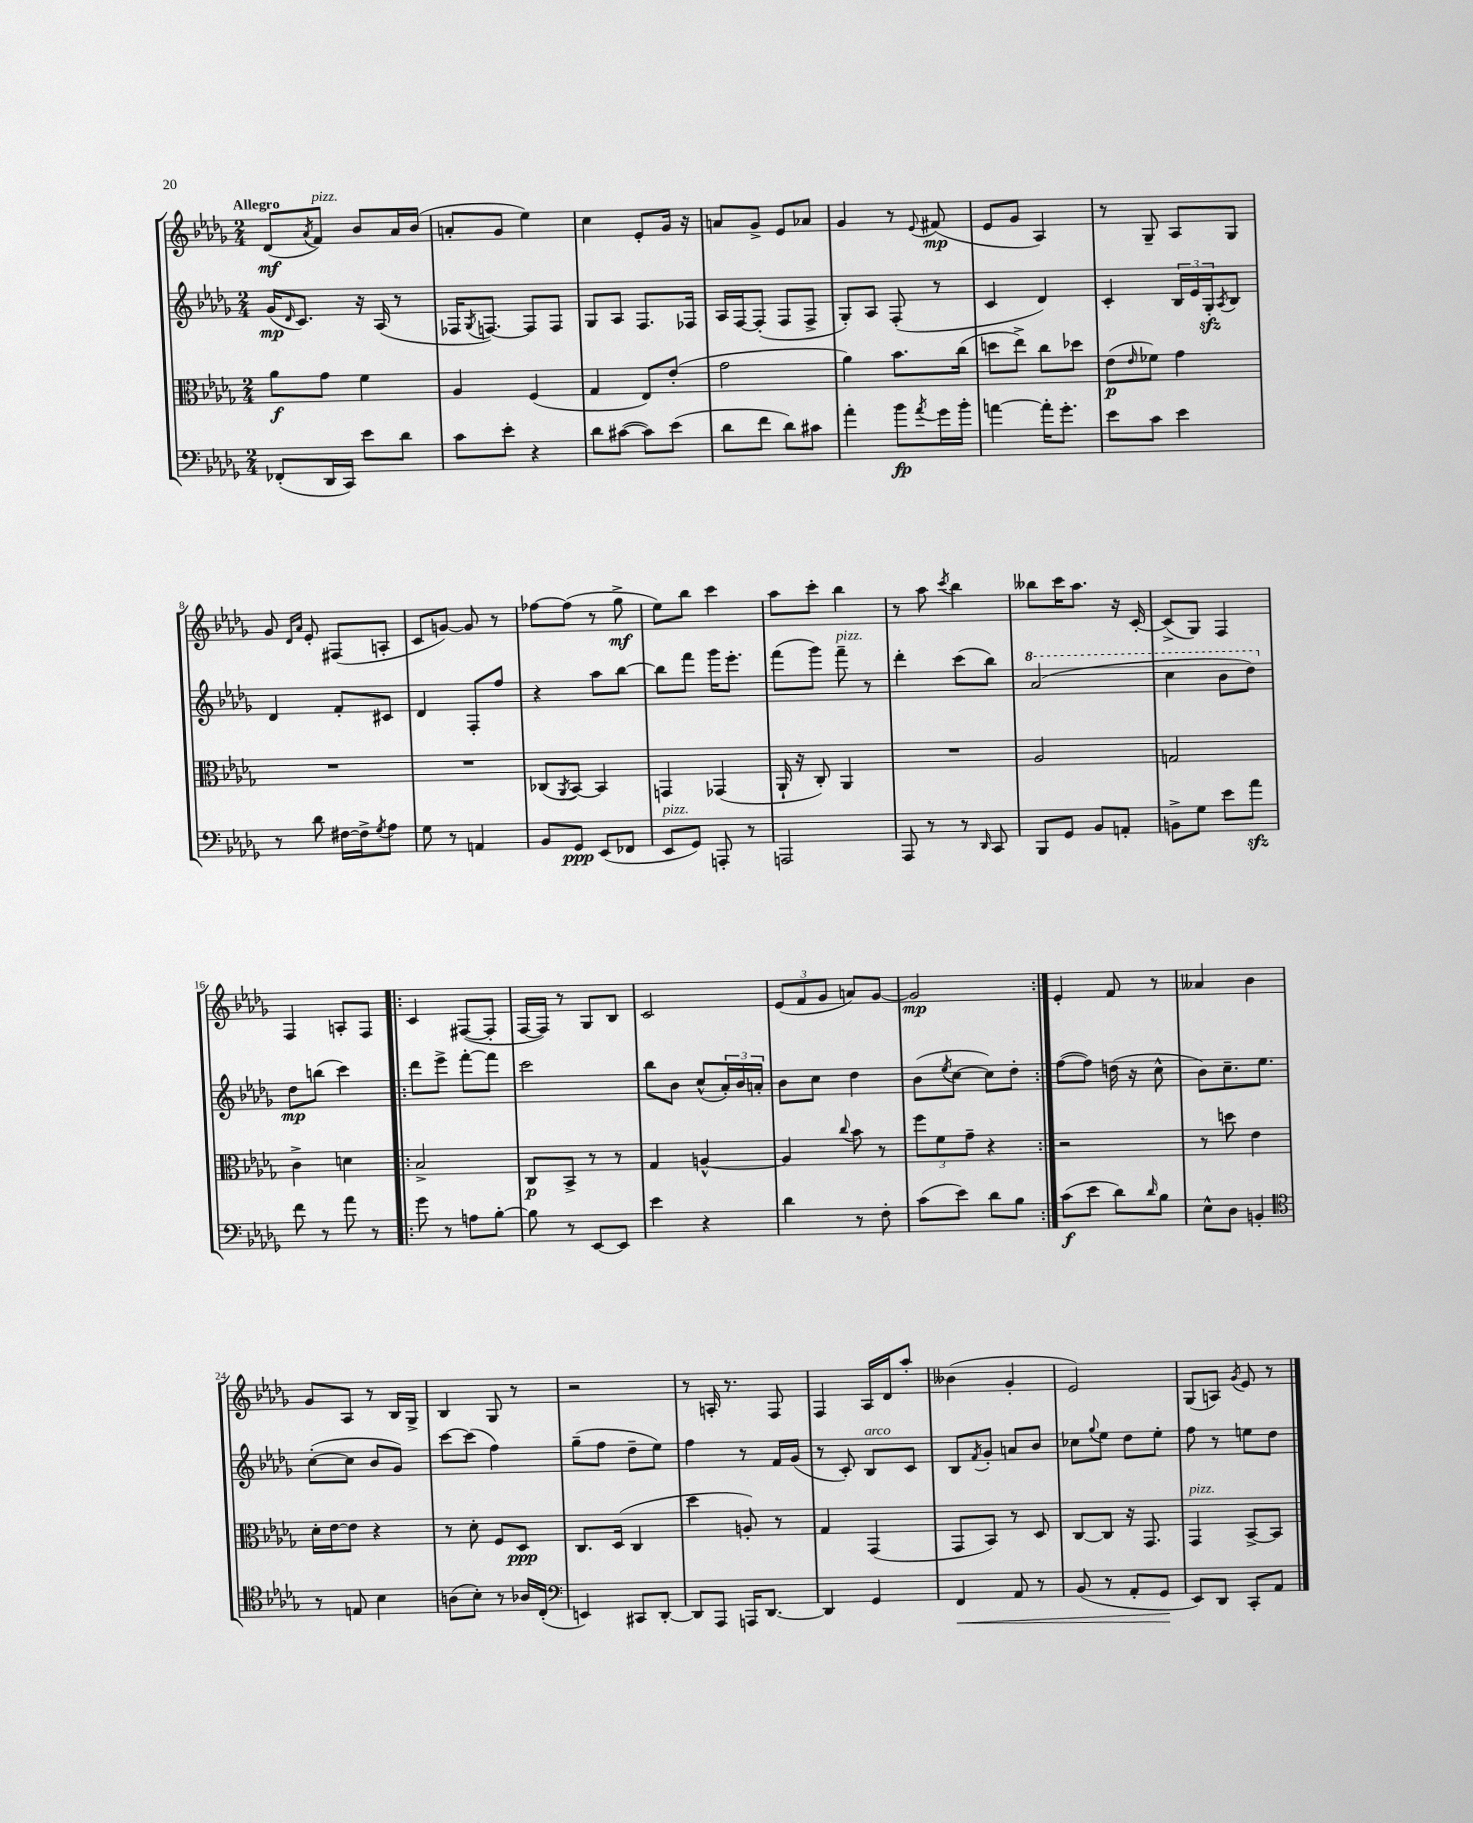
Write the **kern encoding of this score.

**kern	**dynam	**kern	**dynam	**kern	**dynam	**kern	**dynam
*part4	*part4	*part3	*part3	*part2	*part2	*part1	*part1
*staff4	*staff4	*staff3	*staff3	*staff2	*staff2	*staff1	*staff1
*clefF4	*	*clefC3	*	*clefG2	*	*clefG2	*
*k[b-e-a-d-g-]	*	*k[b-e-a-d-g-]	*	*k[b-e-a-d-g-]	*	*k[b-e-a-d-g-]	*
*M2/4	*	*M2/4	*	*M2/4	*	*M2/4	*
=1	=1	=1	=1	=1	=1	=1	=1
!	!	!	!	!	!	!LO:TX:a:B:t=Allegro	!
(8FF-X'/L	.	8a-\L	f	(16g-/KL	mp	(8d-/L	mf
.	.	.	.	16qqd-/	.	.	.
.	.	.	.	8.c/J)	.	.	.
.	.	.	.	.	.	8qa-/	.
!	!	!	!	!	!	!LO:TX:a:i:t=pizz.	!
16DD-/L	.	8g-\J	.	.	.	8f/J)	.
16CC/JJ)	.	.	.	.	.	.	.
8e-\L	.	4f\	.	16r	.	8b-/L	.
.	.	.	.	(16A-/	.	.	.
8d-\J	.	.	.	8r	.	16a-/L	.
.	.	.	.	.	.	(16b-/JJ	.
=2	=2	=2	=2	=2	=2	=2	=2
8c\L	.	4A-/	.	16F-X/KL	.	8an'/L	.
.	.	.	.	8qG-/	.	.	.
.	.	.	.	[8.Fn/J)	.	.	.
8e-'\J	.	.	.	.	.	8g-/J	.
4r	.	(4F/	.	8F/L]	.	4ee-\)	.
.	.	.	.	8F/J	.	.	.
=3	=3	=3	=3	=3	=3	=3	=3
8d-\L	.	4G-/	.	8G-/L	.	4cc\	.
([8c#X\J	.	.	.	8A-/J	.	.	.
8c#\L])	.	8E-/L)	.	8.F/L	.	8e-'/L	.
(8e-\J	.	(8e-'/J	.	.	.	16g-/Jk	.
.	.	.	.	16F-X/Jk	.	16r	.
=4	=4	=4	=4	=4	=4	=4	=4
8d-\L	.	2g-\	.	16A-/LL	.	8an/L	.
.	.	.	.	[16F/J	.	.	.
8f\J	.	.	.	(8F'/J]	.	8g-^/J	.
8d-\L)	.	.	.	8F/L	.	8e-/L	.
8c#X\J	.	.	.	8F^/J	.	8a-X/J	.
=5	=5	=5	=5	=5	=5	=5	=5
4a-'\	.	4a-\)	.	8G-'/L)	.	4g-/	.
.	.	.	.	8A-/J	.	.	.
8b-\L	fp	8.b-\L	.	(8F'/	.	8r	.
8qa-/	.	.	.	.	.	8qqe-/	.
16g-\L	.	.	.	8r	.	(8f#X/	mp
16b-'\JJ	.	(16cc\Jk	.	.	.	.	.
=6	=6	=6	=6	=6	=6	=6	=6
[4an\	.	8ddn\L	.	4c/	.	8e-/L	.
.	.	8ee-^\J)	.	.	.	8g-/J	.
16a'\KL]	.	8cc\L	.	4d-/)	.	4A-/)	.
8.g-'\J	.	.	.	.	.	.	.
.	.	8dd-X\J	.	.	.	.	.
=7	=7	=7	=7	=7	=7	=7	=7
8e-\L	.	(8e-\L	p	4c'/	.	8r	.
.	.	16qqe-/	.	.	.	.	.
8c\J	.	8f-X\J)	.	.	.	8G-~/	.
4e-\	.	4g-\	.	24B-/LL	.	8A-/L	.
.	.	.	.	24e-/	.	.	.
.	.	.	.	24G-zz'/J	.	.	.
.	.	.	.	8qA-/	.	.	.
.	.	.	.	8B-/J	.	8G-/J	.
!!LO:LB:g=z
=8	=8	=8	=8	=8	=8	=8	=8
8r	.	2r	.	4d-/	.	8g-/	.
.	.	.	.	.	.	16qqd-/LL	.
.	.	.	.	.	.	16qqa-/JJ	.
8d-\	.	.	.	.	.	8e-'/	.
[16F#X\LL	.	.	.	8f'/L	.	(8F#X/L	.
16F#^\J]	.	.	.	.	.	.	.
8qG-/	.	.	.	.	.	.	.
8A-\J	.	.	.	8c#X/J	.	8An'/J	.
=9	=9	=9	=9	=9	=9	=9	=9
8G-\	.	2r	.	4d-/	.	8c/L	.
8r	.	.	.	.	.	[8gn/J)	.
4AAn/	.	.	.	8F'/L	.	8g/]	.
.	.	.	.	8ff/J	.	8r	.
=10	=10	=10	=10	=10	=10	=10	=10
8BB-/L	.	(8C-X/L	.	4r	.	[8ff-X\L	.
.	.	8qAA-/	.	.	.	.	.
8GG-/J	ppp	[8BB-/J)	.	.	.	(8ff-\J]	.
(8EE-/L	.	4BB-/]	.	8aa-\L	.	8r	.
8FF-X/J	.	.	.	[8bb-\J	.	8gg-^\	mf
=11	=11	=11	=11	=11	=11	=11	=11
!LO:TX:a:i:t=pizz.	!	!	!	!	!	!	!
8EE-/L	.	4GGn/	.	8bb-\L]	.	8ee-\L)	.
8GG-/J)	.	.	.	8fff\J	.	8bb-\J	.
8AAAn'/	.	(4GG-X/	.	16ggg-\KL	.	4ccc\	.
.	.	.	.	8.eee-'\J	.	.	.
8r	.	.	.	.	.	.	.
=12	=12	=12	=12	=12	=12	=12	=12
2AAAn/	.	16AA-`/	.	(8fff\L	.	8aa-\L	.
.	.	16r	.	.	.	.	.
.	.	8C'/)	.	8ggg-\J)	.	8ccc'\J	.
!	!	!	!	!LO:TX:a:i:t=pizz.	!	!	!
.	.	4AA-/	.	8fff~\	.	4bb-\	.
.	.	.	.	8r	.	.	.
=13	=13	=13	=13	=13	=13	=13	=13
8AAA-/	.	2r	.	4ddd-'\	.	8r	.
8r	.	.	.	.	.	8aa-\	.
.	.	.	.	.	.	8qccc/	.
8r	.	.	.	(8ccc\L	.	4bb-\	.
16qqDD-/	.	.	.	.	.	.	.
8CC/	.	.	.	8bb-\J)	.	.	.
=14	=14	=14	=14	=14	=14	=14	=14
*	*	*	*	*8va	*	*	*
8BBB-/L	.	2A-/	.	(2aa-/	.	8bb--X\L	.
8GG-/J	.	.	.	.	.	16ccc\K	.
.	.	.	.	.	.	8.aa-\J	.
8BB-/L	.	.	.	.	.	.	.
8AAn'/J	.	.	.	.	.	16r	.
.	.	.	.	.	.	[16c'/	.
=15	=15	=15	=15	=15	=15	=15	=15
8BBn^\L	.	2Gn/	.	4ccc\	.	(8c^/L]	.
8G-\J	.	.	.	.	.	8G-/J)	.
8e-\L	.	.	.	8bb-\L	.	4F/	.
8a-zz\J	.	.	.	8ddd-\J)	.	.	.
!!LO:LB:g=z
=16	=16	=16	=16	=16	=16	=16	=16
*	*	*	*	*X8va	*	*	*
8f\	.	4c^\	.	8dd-\L	mp	4F/	.
8r	.	.	.	(8bbn\J	.	.	.
8a-\	.	4dn\	.	4ccc\)	.	8An'/L	.
8r	.	.	.	.	.	8F/J	.
=17!|:	=17!|:	=17!|:	=17!|:	=17!|:	=17!|:	=17!|:	=17!|:
8g-\	.	2B-^/	.	8ddd-\L	.	4c/	.
8r	.	.	.	8eee-^\J	.	.	.
8An\L	.	.	.	[8fff'\L	.	([8F#X/L	.
[8B-'\J	.	.	.	8fff\J]	.	8F#'/J]	.
=18	=18	=18	=18	=18	=18	=18	=18
8B-\]	.	8C/L	p	2ccc\	.	[16F/LL	.
.	.	.	.	.	.	16F/JJ])	.
8r	.	8BB-^/J	.	.	.	8r	.
[8EE-/L	.	8r	.	.	.	8G-/L	.
8EE-/J]	.	8r	.	.	.	8B-/J	.
=19	=19	=19	=19	=19	=19	=19	=19
4e-\	.	4G-/	.	8bb-\L	.	2c/	.
.	.	.	.	8b-\J	.	.	.
4r	.	[4An^^/	.	(8cc^^/L	.	.	.
.	.	.	.	24a-'/L)	.	.	.
.	.	.	.	24b-/	.	.	.
.	.	.	.	24an'/JJ	.	.	.
=20	=20	=20	=20	=20	=20	=20	=20
4d-\	.	4A/]	.	8b-\L	.	(12e-/L	.
.	.	.	.	.	.	12f/	.
.	.	.	.	8cc\J	.	.	.
.	.	.	.	.	.	12g-/J	.
.	.	8qqcc/	.	.	.	.	.
8r	.	8b-\	.	4dd-\	.	8an/L)	.
8F'\	.	8r	.	.	.	[8g-/J	.
=21	=21	=21	=21	=21	=21	=21	=21
(8c\L	.	12ff\L	.	(8b-\L	.	2g-/]	mp
.	.	12f\	.	.	.	.	.
.	.	.	.	8qee-/	.	.	.
8e-\J)	.	.	.	[8cc\J	.	.	.
.	.	12g-~\J	.	.	.	.	.
8d-\L	.	4r	.	8cc\L])	.	.	.
8B-\J	.	.	.	8dd-'\J	.	.	.
=22:|!	=22:|!	=22:|!	=22:|!	=22:|!	=22:|!	=22:|!	=22:|!
(8c\L	f	2r	.	([8ff\L	.	4e-'/	.
8e-\J	.	.	.	8ff\J])	.	.	.
8d-\L)	.	.	.	(16ddn\	.	8f/	.
.	.	.	.	16r	.	.	.
16qqd-/	.	.	.	.	.	.	.
8B-\J	.	.	.	8cc^^\	.	8r	.
=23	=23	=23	=23	=23	=23	=23	=23
8E-^^\L	.	8r	.	8b-\L)	.	4a--X/	.
8D-\J	.	8ddn\	.	8.cc~\	.	.	.
4BBn'/	.	4e-\	.	.	.	4b-\	.
.	.	.	.	8.ee-\J	.	.	.
!!LO:LB:g=z
=24	=24	=24	=24	=24	=24	=24	=24
*clefC4	*	*	*	*	*	*	*
8r	.	16d-'\LL	.	([8cc'\L	.	8g-/L	.
.	.	[16e-\J	.	.	.	.	.
8En/	.	8e-\J]	.	8cc\J]	.	8A-/J	.
4B-\	.	4r	.	8b-/L	.	8r	.
.	.	.	.	8g-/J)	.	16B-/LL	.
.	.	.	.	.	.	16G-^/JJ	.
=25	=25	=25	=25	=25	=25	=25	=25
(8An\L	.	8r	.	[8ccc\L	.	4B-/	.
8B-'\J)	.	8d-'\	.	(8ccc\J]	.	.	.
8r	.	8F/L	.	4ff\)	.	8G-/	.
16A-X/LL	.	8D-/J	ppp	.	.	8r	.
(16C'/JJ	.	.	.	.	.	.	.
=26	=26	=26	=26	=26	=26	=26	=26
*clefF4	*	*	*	*	*	*	*
4EEn/)	.	8.C/L	.	(8gg-~\L	.	2r	.
.	.	.	.	8ff\J	.	.	.
.	.	(16D-/Jk	.	.	.	.	.
8CC#X/L	.	4C/	.	8dd-~\L	.	.	.
[8DD-'/J	.	.	.	8ee-\J)	.	.	.
=27	=27	=27	=27	=27	=27	=27	=27
8DD-/L]	.	4dd-\	.	4ff\	.	8r	.
8AAA-/J	.	.	.	.	.	16An'/	.
.	.	.	.	.	.	8.r	.
16AAAn/KL	.	8An'/)	.	8r	.	.	.
[8.DD-/J	.	.	.	.	.	.	.
.	.	8r	.	16f/LL	.	8F/	.
.	.	.	.	(16g-/JJ	.	.	.
=28	=28	=28	=28	=28	=28	=28	=28
4DD-/]	.	4G-/	.	8r	.	4F/	.
.	.	.	.	8c'/)	.	.	.
!	!	!	!	!LO:TX:a:i:t=arco	!	!	!
4GG-/	.	(4GG-/	.	8B-/L	.	16A-/LL	.
.	.	.	.	.	.	16d-/J	.
.	.	.	.	8c/J	.	8aa-'/J	.
=29	=29	=29	=29	=29	=29	=29	=29
!	!LO:HP:b	!	!	!	!	!	!
4FF/	<	8GG-/L	.	8B-/L	.	(4b--X\	.
.	.	.	.	8qf/	.	.	.
.	.	8BB-/J)	.	8g-'/J	.	.	.
8AA-/	.	8r	.	8an/L	.	4g-'/	.
8r	.	8D-/	.	8b-/J	.	.	.
=30	=30	=30	=30	=30	=30	=30	=30
(8BB-/	.	[8C/L	.	8cc-X\L	.	2e-/)	.
.	.	.	.	8qqgg-/	.	.	.
8r	.	8C/J]	.	8ee-\J	.	.	.
8AA-'/L	.	16r	.	8dd-\L	.	.	.
.	.	8.GG-/	.	.	.	.	.
8GG-/J	.	.	.	8ee-'\J	.	.	.
.	[	.	.	.	.	.	.
=31	=31	=31	=31	=31	=31	=31	=31
!	!	!LO:TX:a:i:t=pizz.	!	!	!	!	!
8EE-/L)	.	4GG-/	.	8ff\	.	(8G-/L	.
8DD-/J	.	.	.	8r	.	8An/J)	.
.	.	.	.	.	.	8qg-/	.
8CC'/L	.	[8BB-^/L	.	8een\L	.	8e-/	.
8AA-/J	.	8BB-/J]	.	8dd-\J	.	8r	.
==	==	==	==	==	==	==	==
*-	*-	*-	*-	*-	*-	*-	*-
